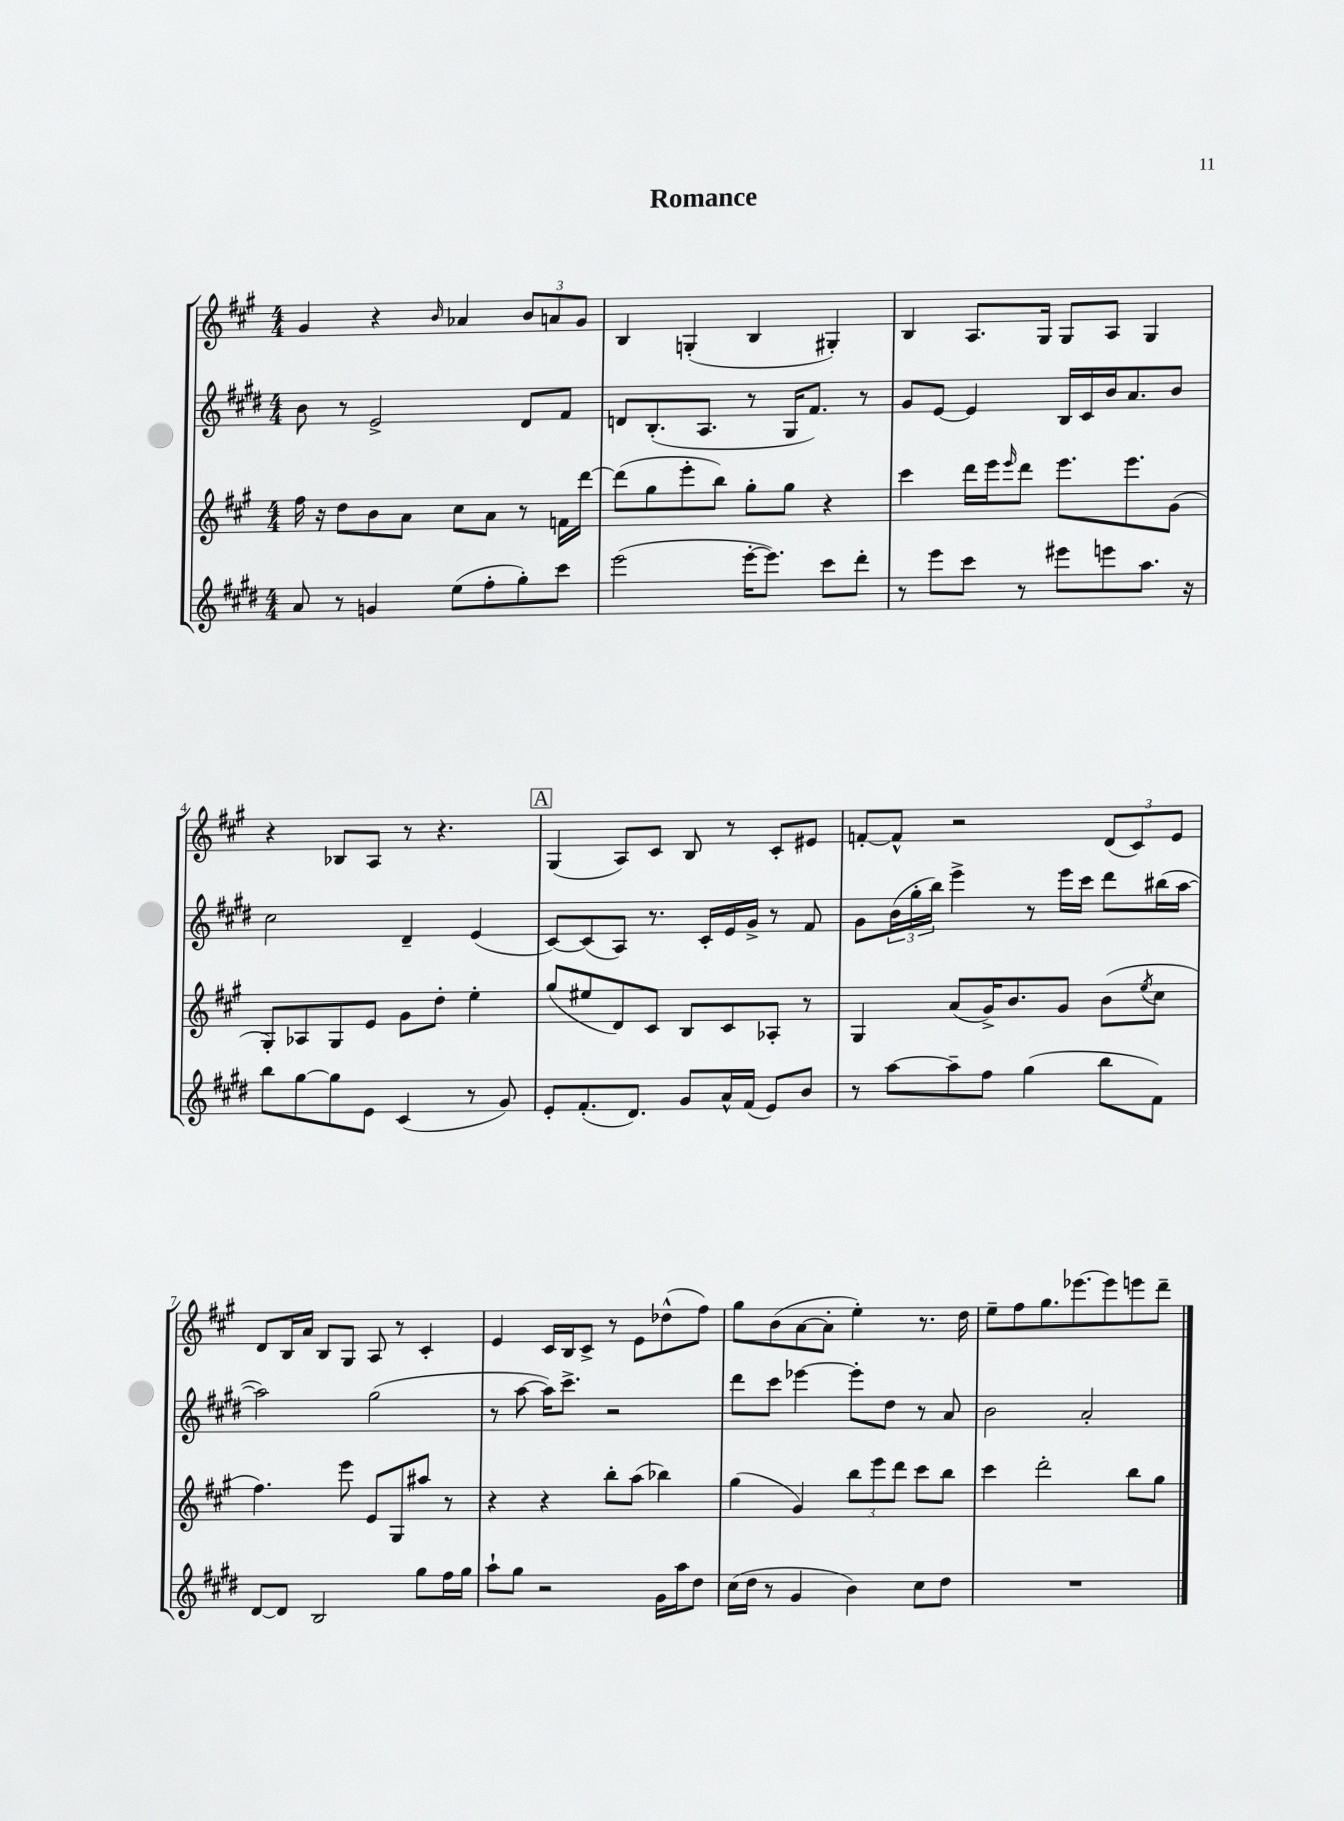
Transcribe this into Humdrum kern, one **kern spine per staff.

**kern	**kern	**kern	**kern
*staff4	*staff3	*staff2	*staff1
*clefG2	*clefG2	*clefG2	*clefG2
*k[f#c#g#d#]	*k[f#c#g#]	*k[f#c#g#d#]	*k[f#c#g#]
*M4/4	*M4/4	*M4/4	*M4/4
8a	16ff#	8b	4g#
.	16r	.	.
8r	8dd	8r	.
4g	8b	2e^	4r
.	8a	.	.
.	.	.	16qqb
(8ee	8cc#	.	4a-
8ff#'	8a	.	.
8gg#')	8r	8d#	12b
.	.	.	12a
8ccc#	16f	8f#	.
.	.	.	12g#
.	[16ddd	.	.
=	=	=	=
(2eee	(8ddd]	8d	4B
.	8gg#	(8.B'	.
.	8eee'	.	(4G'
.	.	8.A	.
.	8bb)	.	.
[16eee'	8gg#'	8r	4B
8.eee])	.	.	.
.	8gg#	16G#	.
.	.	8.f#)	.
8ccc#	4r	.	4G#')
8ddd#'	.	8r	.
=	=	=	=
8r	4ccc#	8g#	4B
8eee	.	[8e	.
8ccc#	16ddd	4e]	8.A
.	16eee	.	.
.	16qqeee	.	.
8r	8ddd	.	.
.	.	.	16G#
8eee#	8.eee	16B	8G#
.	.	16c#	.
8eee	.	16b	8A
.	8.eee	8.a	.
8.aa	.	.	4G#
.	(8g#	8b	.
16r	.	.	.
=	=	=	=
8bb	8G#')	2cc#	4r
[8gg#	8A-	.	.
8gg#]	8G#	.	8B-
8e	8e	.	8A
(4c#	8g#	4d#~	8r
.	8dd'	.	4.r
8r	4ee'	(4e	.
8g#)	.	.	.
=	=	=	=
8e'	(8gg#	[8c#)	(4G#
(8.f#'	8ee#	(8c#]	.
.	8d)	8A)	8A)
8.d#)	.	.	.
.	8c#	8.r	8c#
8g#	8B	.	8B
.	.	16c#'	.
16a^^	8c#	16e	8r
(16f#	.	16g#^	.
8e)	8A-'	8r	8c#'
8b	8r	8f#	8e#
=	=	=	=
8r	4G#	8g#	[8f'
[8aa	.	(24b	8f^^]
.	.	24gg#'	.
.	.	24bb)	.
8aa~]	(8a	4eee^	2r
8ff#	16g#^)	.	.
.	8.b	.	.
(4gg#	.	8r	.
.	8g#	16eee	.
.	.	16ccc#	.
8bb	(8b	8ddd#	(12d
.	.	.	12c#)
.	8qee	.	.
8f#)	8cc#	(16bb#	.
.	.	.	12e
.	.	[16aa	.
=	=	=	=
[8d#	4.ff#)	2aa])	8d
8d#]	.	.	16B
.	.	.	16a
2B	.	.	8B
.	8eee	.	8G#
.	8e	(2gg#	8A
.	8G#	.	8r
8gg#	8aa#	.	4c#'
16ff#	8r	.	.
16gg#	.	.	.
=	=	=	=
8aa`	4r	8r	4e
8gg#	.	[8aa	.
2r	4r	16aa])	16c#
.	.	8.ccc#^	16B
.	.	.	8c#^
.	8bb'	2r	8r
.	(8aa	.	8e
16g#	4bb-)	.	(8dd-^^
16aa	.	.	.
8dd#	.	.	8ff#)
=	=	=	=
(16cc#	(4gg#	8ddd#	8gg#
16dd#	.	.	.
8r	.	8ccc#	(8b
4g#	4g#)	[4eee-	[8a
.	.	.	8a']
4b)	12bb	8eee-']	4ee')
.	12eee	.	.
.	.	8dd#	.
.	12ddd	.	.
8cc#	8ccc#	8r	8.r
8dd#	8bb	8a	.
.	.	.	16dd
=	=	=	=
1r	4ccc#	2b	8ee~
.	.	.	8ff#
.	2ddd'	.	8.gg#
.	.	.	[8.eee-
.	.	2a'	.
.	.	.	8eee-]
.	8bb	.	8eee
.	8gg#	.	8ddd~
==	==	==	==
*-	*-	*-	*-
